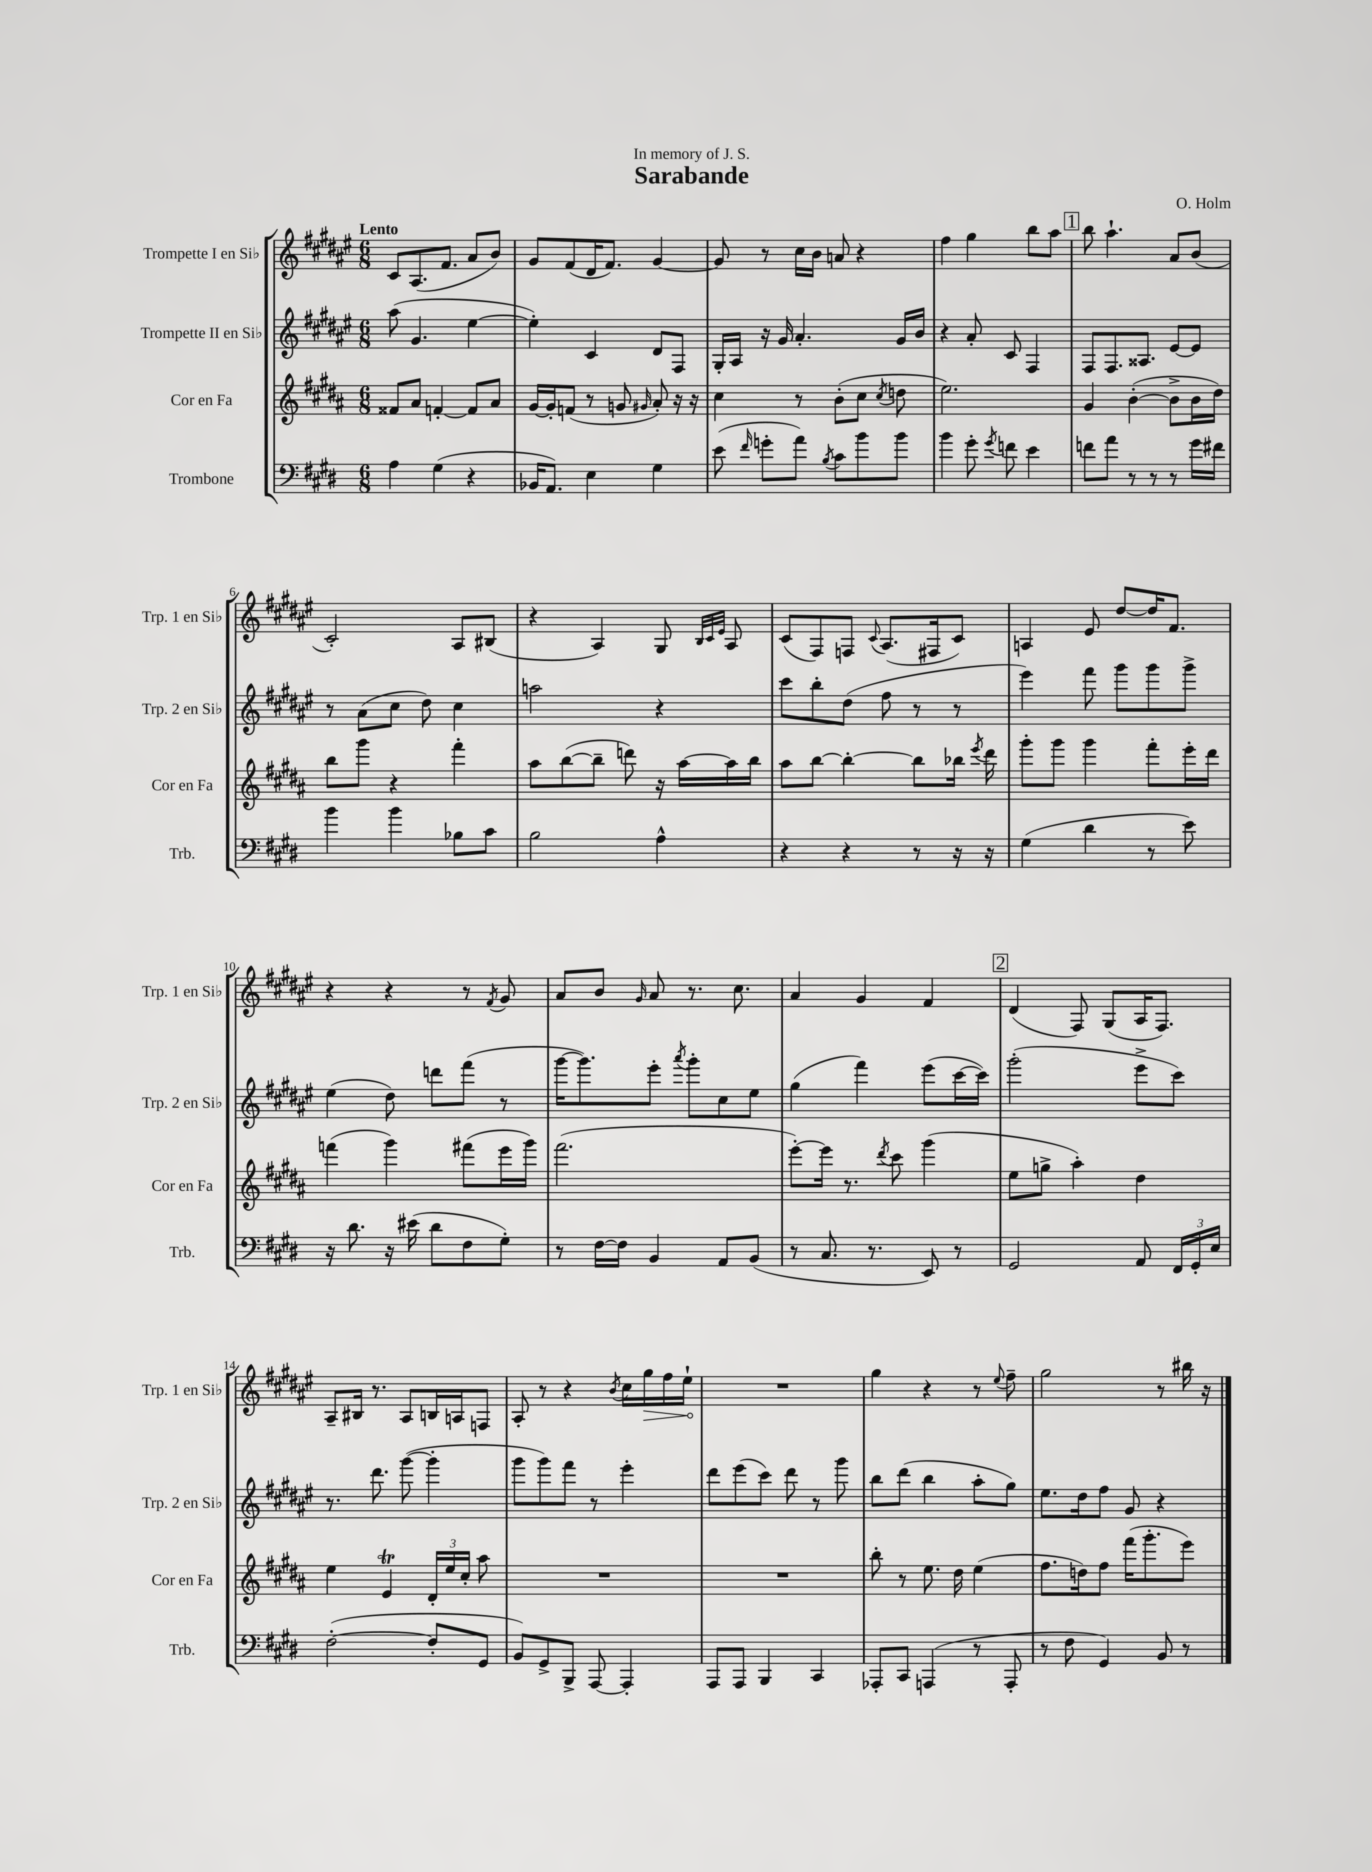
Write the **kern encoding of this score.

**kern	**kern	**kern	**kern
*staff4	*staff3	*staff2	*staff1
*clefF4	*clefG2	*clefG2	*clefG2
*k[f#c#g#d#]	*k[f#c#g#d#a#]	*k[f#c#g#d#a#e#]	*k[f#c#g#d#a#e#]
*M6/8	*M6/8	*M6/8	*M6/8
4A\	8f##/L	(8aa#\	8c#/L
.	8a#/J	4.g#/	(8.A#/
(4G#\	[4f'/	.	.
.	.	.	8.f#/J
4r	8f/]L	[4ee#\	8a#/L
.	8a#/J	.	8b/J)
=	=	=	=
16BB-/LK	[16g#/LL	4ee#'\])	8g#/L
8.AA/J)	16g#'/]J	.	.
.	(8f/J	.	(8f#/
4E\	8r	4c#/	16d#/K
.	.	.	8.f#/J)
.	8g/	.	.
.	16qqg#/	.	.
4G#\	8a#'/)	8d#/L	[4g#/
.	16r	8F#/J	.
.	16r	.	.
=	=	=	=
(8e\	4cc#\	16G#'/LL	8g#/]
.	.	16A#/JJ	.
16qqf#/	.	.	.
8g'\L	.	16r	8r
.	.	16g#/	.
8a\J)	8r	4.a#'/	16cc#\LL
.	.	.	16b\JJ
8qB/	.	.	.
8c#\L	(8b'\L	.	8a/
8b\	8cc#\J	.	4r
.	8qcc#/	.	.
8b\J	8dd\	16g#/LL	.
.	.	16b/JJ	.
=	=	=	=
4b\	2.ee\)	4r	4ff#\
8g#'\	.	8a#'/	4gg#\
8qg#/	.	.	.
8f\	.	8c#/	.
4e\	.	4F#/	8bb\L
.	.	.	8aa#\J
=	=	=	=
8f\L	4g#/	8F#/L	8bb\
8a\J	.	8.F#/	4.aa#`\
8r	([4b'\	.	.
.	.	8.A##/J	.
8r	.	.	.
8r	8b^\]L	[8e#/L	8a#/L
16g#\LL	16b\L	8e#/]J	(8b/J
16f#\JJ	16dd#\JJ)	.	.
=	=	=	=
4b\	8bb\L	8r	2c#'/)
.	8ggg#\J	(8a#\L	.
4b\	4r	8cc#\J	.
.	.	8dd#\)	.
8B-\L	4fff#'\	4cc#\	8A#/L
8c#\J	.	.	(8B#/J
=	=	=	=
2B\	8aa#\L	2aa\	4r
.	([8bb\	.	.
.	8bb~\]J	.	4A#/)
.	8ddd\)	.	.
4A^^\	16r	4r	8G#/
.	[16aa#\LL	.	.
.	.	.	32qqB/LLL
.	.	.	32qqc#/
.	.	.	32qqe#/JJJ
.	16aa#\]	.	8A#/
.	16bb\JJ	.	.
=	=	=	=
4r	8aa#\L	8ccc#\L	(8c#/L
.	[8bb\J	8bb'\	8F#/)
4r	4bb'\_	(8dd#\J	8F/J
.	.	.	8qqc#/
.	.	8ff#\	(8.A#/L
8r	8bb\]L	8r	.
.	.	.	16F#/k
16r	16bb-\Jk	8r	8c#/J)
.	8qeee/	.	.
16r	16ddd#\	.	.
=	=	=	=
(4G#\	8ggg#'\L	4eee#\)	4A/
.	8ggg#\J	.	.
4d#\	4ggg#\	8fff#\	8e#/
.	.	8ggg#\L	[8dd#/L
8r	8fff#'\L	8ggg#\	16dd#/]K
.	.	.	8.f#/J
8e\)	16eee'\L	8ggg#^\J	.
.	16ddd#\JJ	.	.
=	=	=	=
16r	(4fff\	(4ee#\	4r
8.d#\	.	.	.
16r	4ggg#\)	8dd#\)	4r
(16e#\	.	.	.
8d#\L	.	8ddd\L	.
8F#\	(8fff#\L	(8fff#\J	8r
.	.	.	8qf#/
8G#'\J)	16eee\L	8r	8g#/
.	16ggg#\JJ)	.	.
=	=	=	=
8r	(2.fff#\	[16ggg#\LK	8a#/L
.	.	8.ggg#\])	.
[16F#\LL	.	.	8b/J
16F#\]JJ	.	.	.
.	.	.	16qqg#/
4BB/	.	8eee#'\J	8a#/
.	.	8qaaa#/	.
.	.	8ggg#'\L	8.r
8AA/L	.	8cc#\	.
.	.	.	8.cc#\
(8BB/J	.	8ee#\J	.
=	=	=	=
8r	[8eee'\L)	(4gg#\	4a#/
8.C#/	16eee\]Jk	.	.
.	8.r	.	.
.	.	4fff#\)	4g#/
8.r	.	.	.
.	8qddd#/	.	.
.	8ccc#\	.	.
8EE/)	(4ggg#\	(8eee#\L	4f#/
8r	.	[16ccc#\L	.
.	.	16ccc#\]JJ)	.
=	=	=	=
2GG#/	8ee\L	(2ggg#'\	(4d#/
.	8gg^\J	.	.
.	4aa#'\)	.	8F#/)
.	.	.	(8G#/L
8AA/	4dd#\	8eee#^\L	16A#/K
.	.	.	8.F#/J)
24FF#/LL	.	8ccc#\J)	.
24GG#'/	.	.	.
24E/JJ	.	.	.
=	=	=	=
([2F#'\	4ee\	8.r	8A#~/L
.	.	.	16B#/Jk
.	.	8.ddd#\	8.r
.	4e/	.	.
.	.	([8ggg#\	8A#/L
8F#'/]L	24d#'/LL	4ggg#'\]	16B/L
.	24ee/	.	.
.	.	.	16A/J
.	24cc#'/JJ	.	.
8GG#/J	8aa#\	.	8F/J
=	=	=	=
8BB/L)	2.r	8ggg#\L	8A#'/
8GG#^/	.	8ggg#\)	8r
8BBB^/J	.	8fff#\J	4r
[8AAA/	.	8r	.
.	.	.	8qb/
4AAA'/]	.	4eee#'\	16cc#\LL
.	.	.	16gg#\
.	.	.	16ff#\
.	.	.	16ee#`\JJ
=	=	=	=
8AAA/L	2.r	8ddd#\L	2.r
8AAA/J	.	(8eee#\	.
4BBB/	.	8ccc#\J)	.
.	.	8ddd#\	.
4CC#/	.	8r	.
.	.	8ggg#\	.
=	=	=	=
8AAA-'/L	8bb'\	8bb\L	4gg#\
8CC#/J	8r	(8ddd#\J	.
(4AAA/	8.ee\	4bb\	4r
.	16dd#\	.	.
8r	(4ee\	8aa#'\L	8r
.	.	.	8qqee#/
8AAA'/	.	8gg#\J)	8ff#~\
=	=	=	=
8r	8.ff#\L	8.ee#\L	2gg#\
8F#\	.	.	.
.	16dd\k)	16dd#\k	.
4GG#/)	8ff#\J	8ff#\J	.
.	(16fff#\LK	8g#/	.
.	8.ggg#'\	.	.
8BB/	.	4r	8r
8r	8eee\J)	.	16bb#\
.	.	.	16r
==	==	==	==
*-	*-	*-	*-
